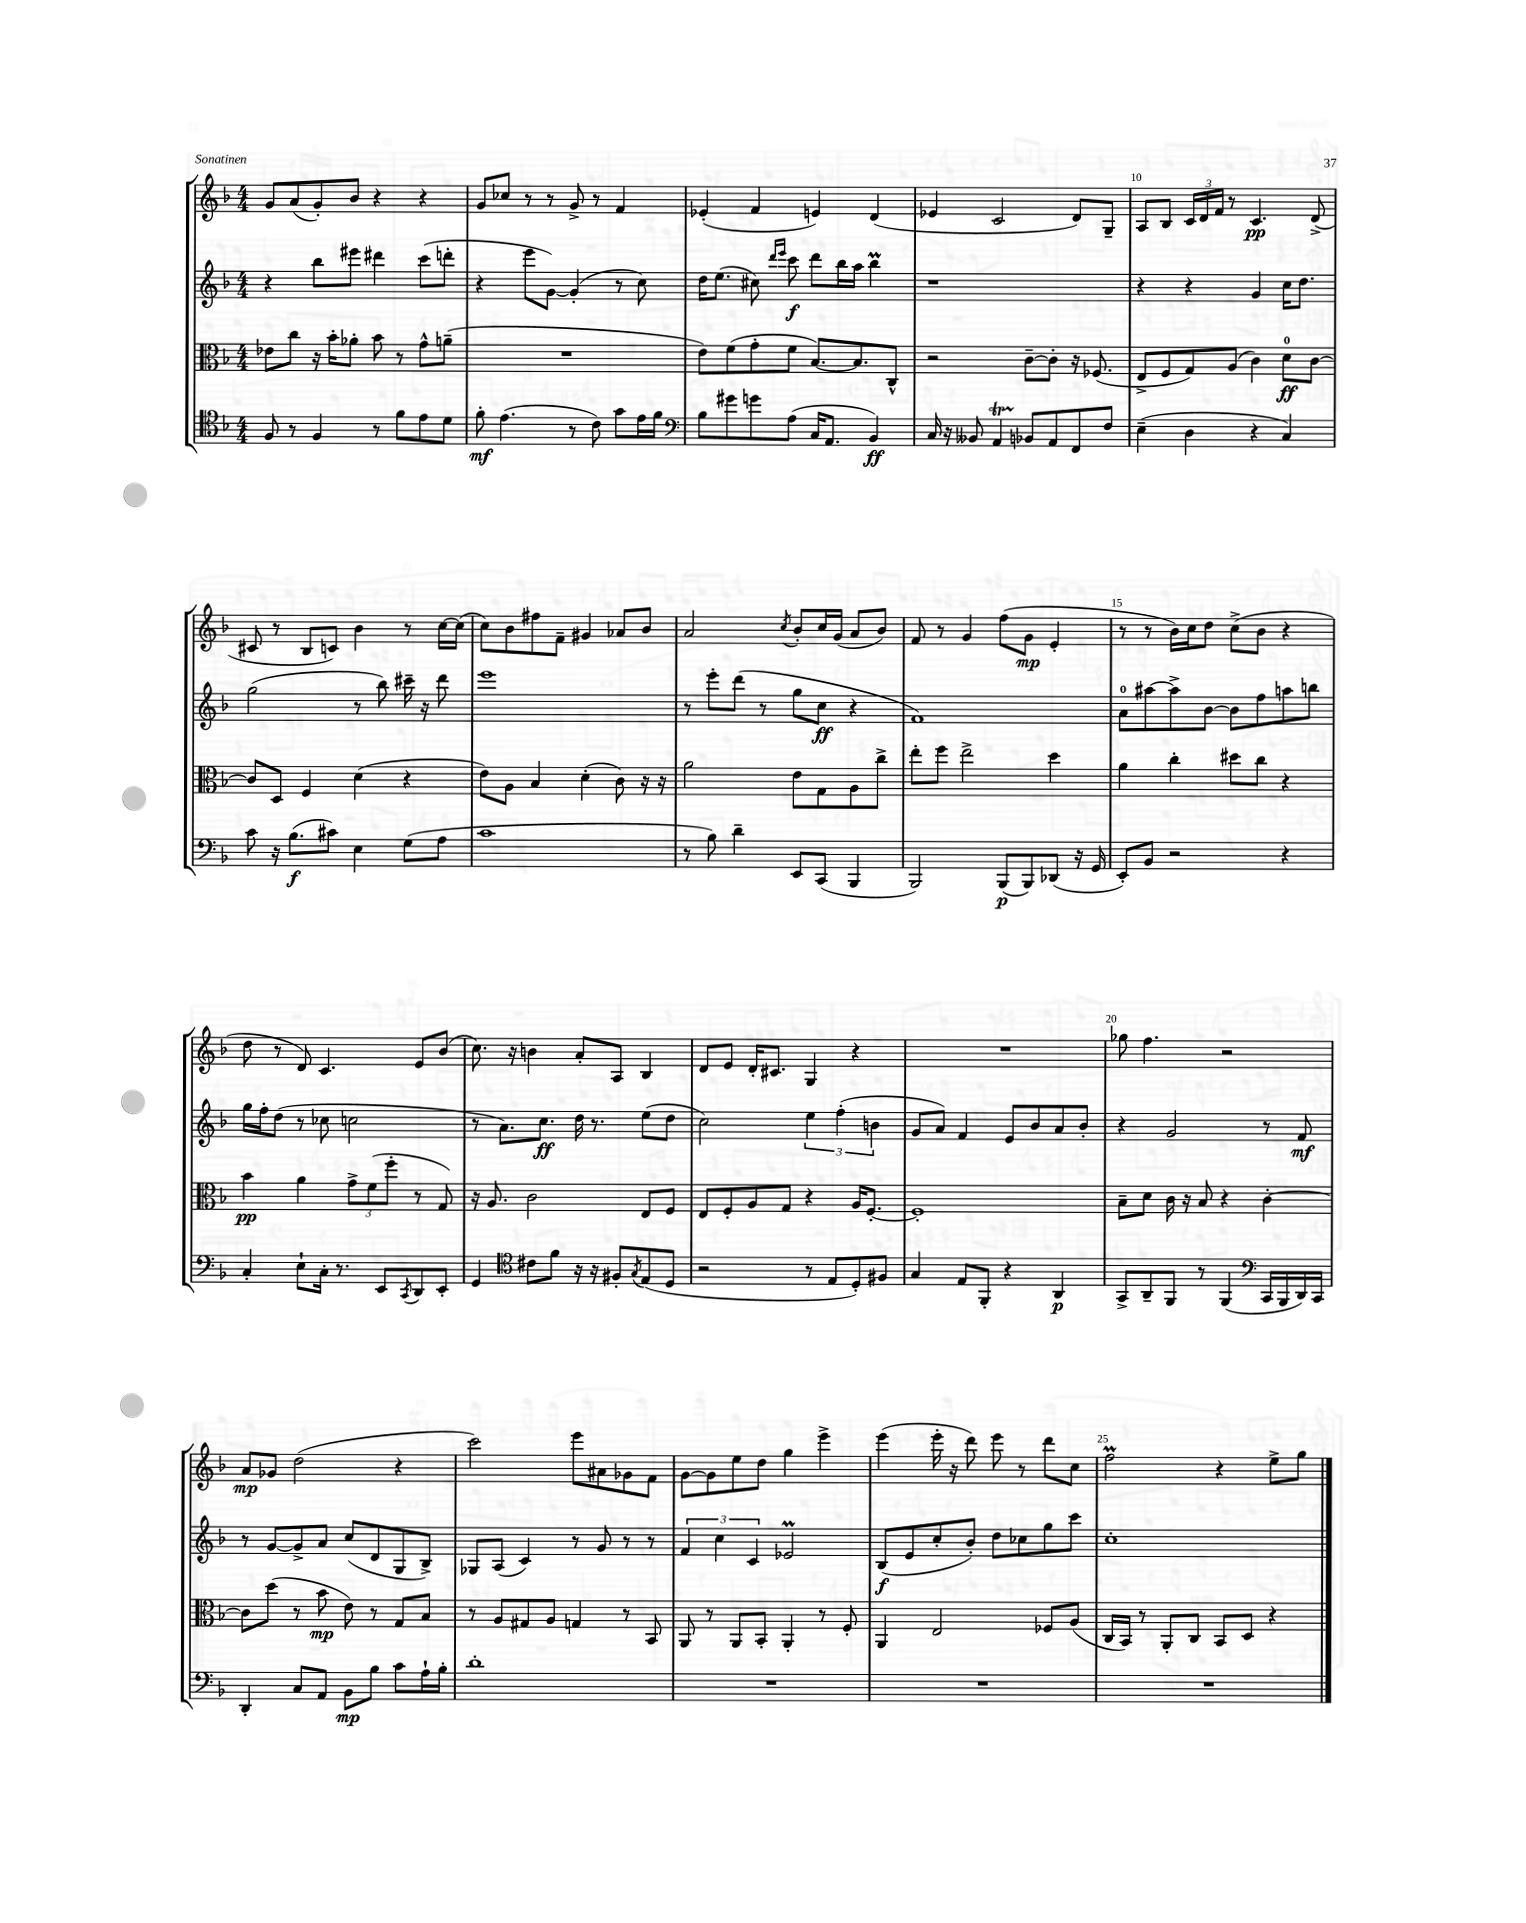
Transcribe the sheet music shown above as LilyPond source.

<<
\new StaffGroup <<
\new Staff = "s0" {
    \clef treble \key f \major \numericTimeSignature \time 4/4
    g'8 a'8( g'8-.) bes'8 r4 r4 |
    g'8 ces''8 r8 r8 g'8-> r8 f'4 |
    ees'4-.( f'4 e'4) d'4( |
    ees'4 c'2 d'8) g8-- |
    a8 bes8 \tuplet 3/2 { c'16 d'16 f'16 } r8 c'4.\pp d'8->( |
    cis'8 r8 bes8 c'8) bes'4 r8 c''16~ c''16( |
    c''8) bes'8 fis''8 f'8-- gis'4 aes'8 bes'8 |
    a'2 \acciaccatura { c''8 } bes'8-. c''16 g'16( a'8 bes'8) |
    f'8 r8 g'4 f''8( g'8\mp e'4-. |
    r8 r8 bes'16) c''16 d''8 c''8->( bes'8 r4 |
    d''8 r8 d'8) c'4. e'8 bes'8( |
    c''8.) r16 b'4 a'8-. a8 bes4 |
    d'8 e'8 d'16-. cis'8. g4 r4 |
    R1 |
    ges''8 f''4. r2 |
    a'8\mp ges'8 d''2( r4 |
    c'''2) e'''8 ais'8 ges'8 f'8 |
    g'8~ g'8 e''8 d''8 g''4 e'''4-> |
    e'''4( e'''16-. r16 d'''8) e'''8 r8 d'''8 c''8 |
    f''2\prall r4 e''8-> g''8 \bar "|." |
}
\new Staff = "s1" {
    \clef treble \key f \major \numericTimeSignature \time 4/4
    r4 bes''8 eis'''8 dis'''4 c'''8( d'''8-. |
    r4 e'''8 g'8~) g'4-.( r8 c''8) |
    d''16 e''8.( cis''8) \grace { d'''16 e'''16 } c'''8\f d'''8 bes''16 a''16 bes''4\prall |
    r1 |
    r4 r4 g'4 c''16 d''8. |
    g''2( r8 bes''8) cis'''16-- r16 d'''8 |
    e'''1 |
    r8 e'''8-. d'''8( r8 g''8 c''8\ff r4 |
    f'1) |
    a'8-0 ais''8~ ais''8-> bes'8~ bes'8 f''8 a''8 b''8 |
    g''16 f''16-. d''8( r8 ces''8 c''2 |
    r8 a'8.) c''8.\ff d''16 r8. e''8( d''8 |
    c''2) \tuplet 3/2 { e''4 f''4-.( b'4 } |
    g'8 a'8) f'4 e'8 bes'8 a'8 bes'8-. |
    r4 g'2 r8 f'8\mf |
    r8 g'8~ g'8-> a'8 c''8( d'8 g8 bes8->) |
    ges8 a8( c'4) r8 g'8 r8 r8 |
    \tuplet 3/2 { f'4 c''4 c'4 } ees'2\prall |
    bes8\f( e'8 c''8-. bes'8-.) d''8 ces''8 g''8 c'''8 |
    c''1-. \bar "|." |
}
\new Staff = "s2" {
    \clef alto \key f \major \numericTimeSignature \time 4/4
    ees'8 c''8 r16 bes'16-. aes'8-. bes'8 r8 g'8-^ a'8--( |
    R1 |
    e'8) f'8( g'8-. f'8 bes8.~) bes8. c8-^ |
    r2 c'8~-- c'8-. r16 fes8.( |
    e8-> f8 g8) a8( c'4) d'8-0\ff c'8~ |
    c'8 d8 f4 d'4( r4 |
    e'8) a8 bes4 d'4-.( c'8) r16 r16 |
    a'2 e'8 g8 a8 c''8-> |
    e''8-. f''8 e''2-> d''4 |
    a'4 c''4-. dis''8 c''8 r4 |
    bes'4\pp a'4 \tuplet 3/2 { g'8-> f'8( f''8-. } r8 g8) |
    r16 a8. c'2 e8 f8 |
    e8 f8-. a8 g8 r4 a16 f8.~-. |
    f1-. |
    bes8-- d'8 c'16 r16 bes8 r4 c'4~-. |
    c'8 d''8( r8 bes'8\mp e'8) r8 g8 bes8 |
    r8 a8 gis8 a8 g4 r8 bes,8 |
    a,8 r8 a,8 bes,8-. a,4-. r8 f8-. |
    a,4 e2 fes8 a8( |
    c16 bes,16) r8 a,8-. c8 bes,8 d8 r4 \bar "|." |
}
\new Staff = "s3" {
    \clef tenor \key f \major \numericTimeSignature \time 4/4
    f8 r8 f4 r8 f'8 e'8 d'8 |
    f'8-.\mf e'4.( r8 c'8) g'8 e'16 f'16 |
    \clef bass bes8 gis'8 g'8 a8( c16 a,8. bes,4\ff) |
    c16 r16 beses,8 a,4\startTrillSpan bes,8\stopTrillSpan a,8 f,8 f8 |
    e4--( d4 r4 c4) |
    c'8 r16 bes8.\f( cis'8) e4 g8( a8 |
    c'1 |
    r8 bes8) d'4-- e,8 c,8( bes,,4 |
    bes,,2) bes,,8\p( bes,,8) des,8( r16 g,16 |
    e,8-.) bes,8 r2 r4 |
    c4-. e8-! c16-. r8. e,8 \acciaccatura { c,8 } d,8 e,8-. |
    g,4 \clef tenor cis'8 f'8 r16 r16 fis8-. \acciaccatura { g8 } e8( d8 |
    r2 r8 e8 d8-.) fis8 |
    g4 e8 f,8-. r4 a,4\p |
    g,8-> a,8-- f,8 r8 f,4( \clef bass c,16 bes,,16 d,16) c,16 |
    d,4-. c8 a,8 bes,8\mp bes8 c'8 a16-! bes16-. |
    d'1-. |
    R1 |
    R1 |
    R1 \bar "|." |
}
>>
>>
\layout { \context { \Score currentBarNumber = #6 \override BarNumber.break-visibility = ##(#f #t #t) barNumberVisibility = #(every-nth-bar-number-visible 5) } }
